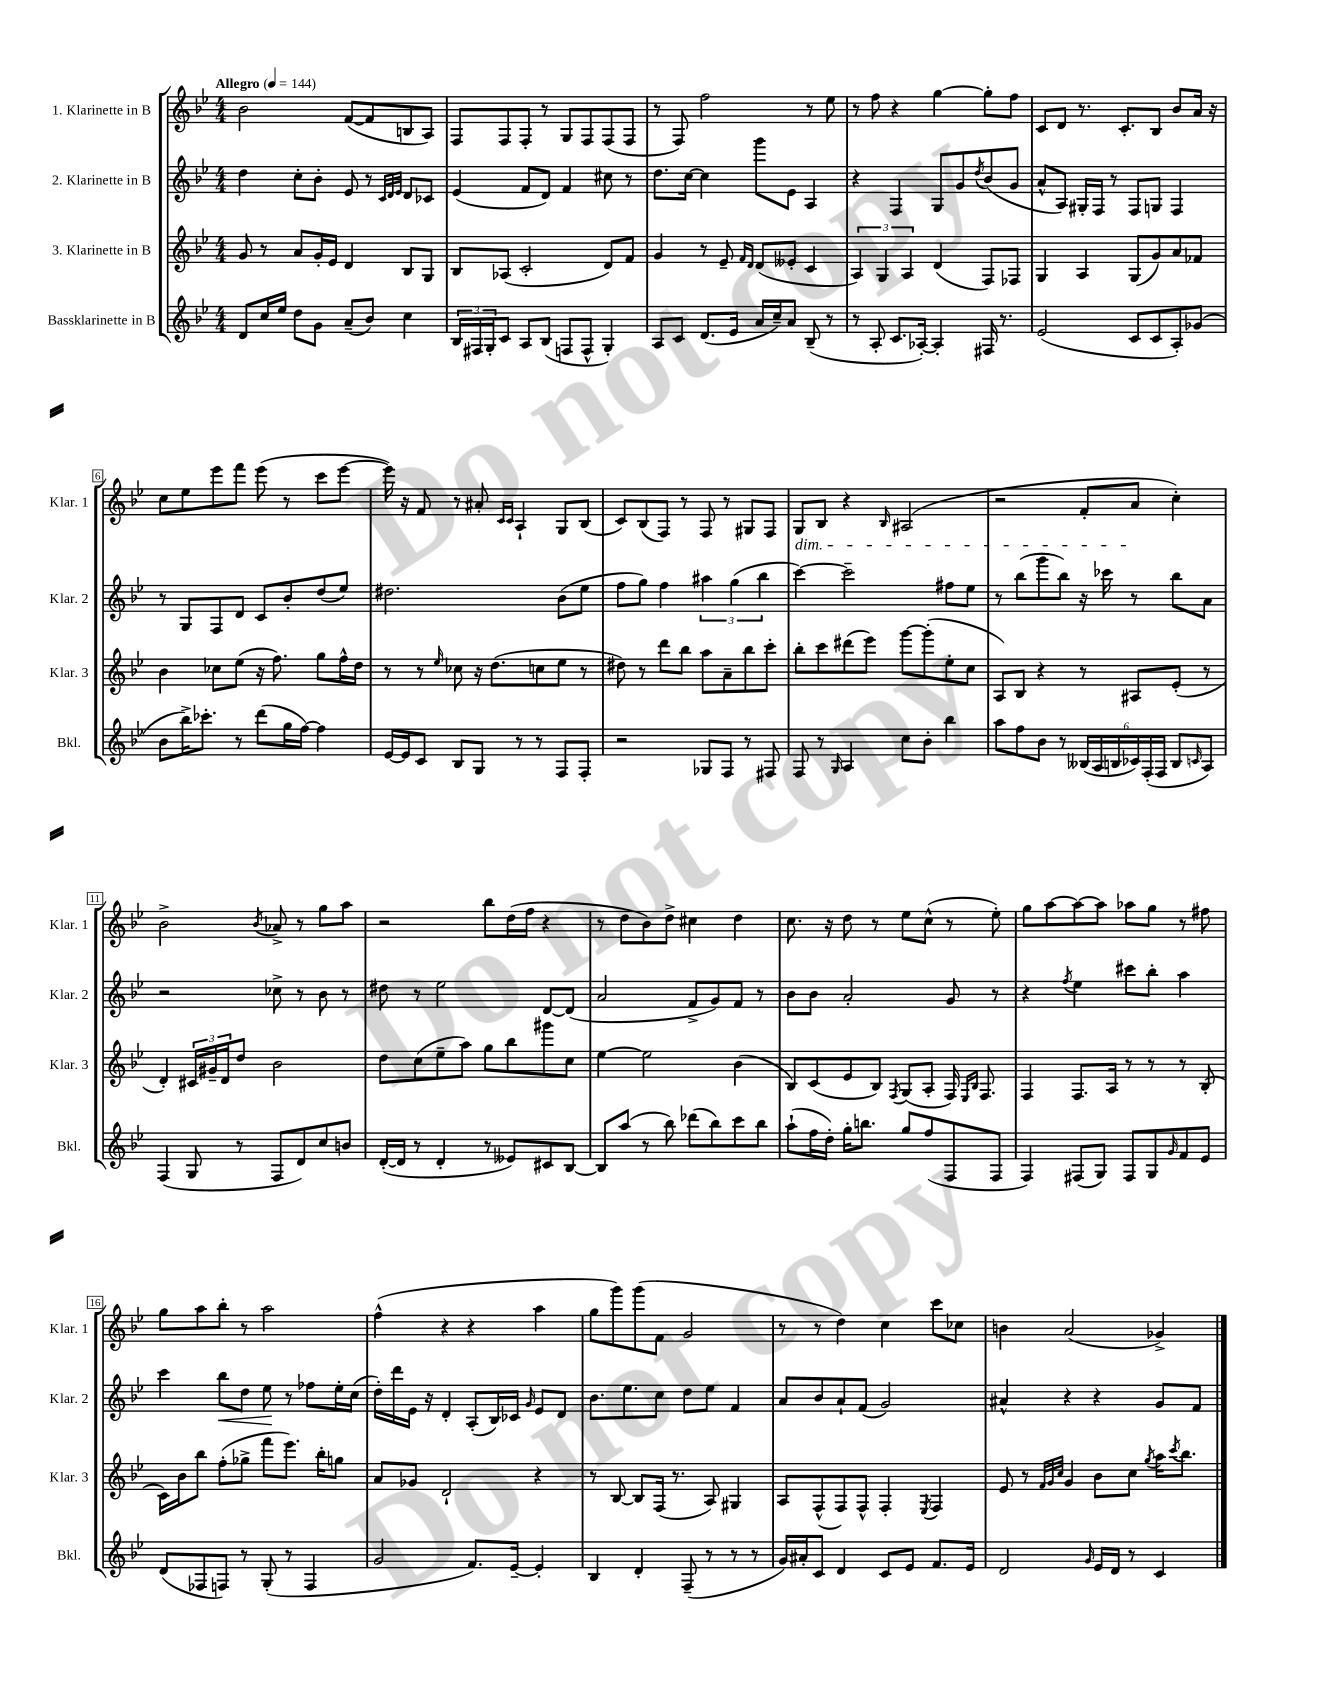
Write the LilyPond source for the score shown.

<<
\new StaffGroup <<
\new Staff = "s0" \with { instrumentName = "1. Klarinette in B" shortInstrumentName = "Klar. 1" } {
    \clef treble \key bes \major \numericTimeSignature \time 4/4 \tempo "Allegro" 4 = 144
    bes'2 f'8~( f'8 b8 a8) |
    f8 f8 f8-. r8 g8 f8 f8( f8 |
    r8 f8) f''2 r8 ees''8 |
    r8 f''8 r4 g''4~ g''8-. f''8 |
    c'8 d'8 r8. c'8.-. bes8 bes'8 a'16 r16 |
    c''8 ees''8 ees'''8 f'''8 ees'''8( r8 c'''8 ees'''8~ |
    ees'''16) r16 f'8 r8 ais'8-. \grace { c'16 c'16 } a4-! g8 bes8( |
    c'8) bes8( f8) r8 f8 r8 gis8 f8 |
    g8\dim bes8 r4 \grace { bes16 } ais2( |
    r2 f'8-. a'8\! c''4-.) |
    bes'2-> \acciaccatura { bes'8 } aes'8-> r8 g''8 a''8 |
    r2 bes''8 d''16( f''16 r4 |
    r8 d''8 bes'8) d''8-> cis''4 d''4 |
    c''8. r16 d''8 r8 ees''8 c''8-^( r8 ees''8-.) |
    g''8 a''8~ a''8~ a''8 aes''8 g''8 r8 fis''8 |
    g''8 a''8 bes''8-. r8 a''2 |
    f''4-^( r4 r4 a''4 |
    g''8 g'''8) g'''8( f'8 g'2 |
    r8 r8 d''4) c''4 c'''8 ces''8 |
    b'4 a'2( ges'4->) \bar "|." |
}
\new Staff = "s1" \with { instrumentName = "2. Klarinette in B" shortInstrumentName = "Klar. 2" } {
    \clef treble \key bes \major \numericTimeSignature \time 4/4
    d''4 c''8-. bes'8-. ees'8 r8 \grace { c'32 d'32 ees'32 } d'8 ces'8 |
    ees'4( f'8 d'8) f'4 cis''8 r8 |
    d''8. c''16~ c''4 g'''8 ees'8 a4 |
    r4 f4 g8 g'8 \acciaccatura { d''8 } bes'8( g'8 |
    a'8-^ a8) gis16-. f16 r8 f8 g8 f4 |
    r8 g8 f8 d'8 c'8 bes'8-. d''8( ees''8) |
    dis''2. bes'8( ees''8 |
    f''8 g''8) f''4 \tuplet 3/2 { ais''4 g''4( bes''4 } |
    c'''4~) c'''2-- fis''8 ees''8 |
    r8 bes''8( g'''8 bes''8) r16 ces'''16 r8 bes''8 a'8 |
    r2 ces''8-> r8 bes'8 r8 |
    dis''8 r8 ees''2 d'8~ d'8( |
    a'2 f'8-> g'8) f'8 r8 |
    bes'8 bes'8 a'2-. g'8 r8 |
    r4 \acciaccatura { f''8 } ees''4 cis'''8 bes''8-. a''4 |
    c'''4 bes''8\< d''8 ees''8\! r8 fes''8 ees''16-. c''16( |
    d''16-.) d'''16 ees'16 r16 d'4-. a8-.( bes16) ces'16 \grace { g'16 } ees'8 d'8 |
    bes'8. ees''8. c''8 d''8 ees''8 f'4 |
    a'8 bes'8 a'8-! f'8( g'2) |
    ais'4-^ r4 r4 g'8 f'8 \bar "|." |
}
\new Staff = "s2" \with { instrumentName = "3. Klarinette in B" shortInstrumentName = "Klar. 3" } {
    \clef treble \key bes \major \numericTimeSignature \time 4/4
    g'8 r8 a'8 g'16-. ees'16 d'4 bes8 g8 |
    bes8 aes8( c'2-. d'8) f'8 |
    g'4 r8 ees'8-- \grace { f'16 d'16 } d'8( eeses'8-. c'4 |
    \tuplet 3/2 { a4) g4 a4 } d'4( f8) fes8 |
    g4 a4 g8( g'8) a'8 fes'8 |
    bes'4 ces''8 ees''8( r16 f''8.) g''8 f''16-^ d''16 |
    r8 r8 \grace { ees''16 } ces''8 r16 d''8.( c''8 ees''8 r8 |
    dis''8) r8 d'''8 bes''8 a''8 a'8-- bes''8 c'''8-. |
    bes''8-. c'''8 dis'''8( ees'''8) g'''8~ g'''8-.( ees''8-. c''8 |
    a8) bes8 r4 r8 ais8 ees'8-.( r8 |
    d'4-.) \tuplet 3/2 { cis'16 gis'16-- d'16 } d''8 bes'2 |
    d''8 c''8( ees''8-- a''8) g''8 bes''8 gis'''8 c''8 |
    ees''4~ ees''2 bes'4( |
    bes8) c'8( ees'8 bes8) \acciaccatura { f8 } g8( a8-. f16) \grace { ees16 bes16 } f8. |
    f4 f8. a16 r8 r8 r8 bes8-.( |
    c'16) bes'16 bes''8 f''8-.( ges''8-> f'''8 ees'''8.) bes''16-. g''8 |
    a'8 ges'8 d'2-! r4 |
    r8 bes8~ bes8 f16( r8. a8) gis4 |
    a8 f8-^( f8) f8-^ f4-. \acciaccatura { ees8 } f4 |
    ees'8 r8 \grace { f'32 g'32 c''32 } g'4 bes'8 c''8 \acciaccatura { g''8 } a''16 \acciaccatura { c'''8 } bes''8. \bar "|." |
}
\new Staff = "s3" \with { instrumentName = "Bassklarinette in B" shortInstrumentName = "Bkl." } {
    \clef treble \key bes \major \numericTimeSignature \time 4/4
    d'8 c''16 ees''16 d''8 g'8 a'8--( bes'8) c''4 |
    \tuplet 3/2 { bes16 fis16 g16-. } c'8 a8 bes8( f8 f8-^ g4-.) |
    a8 c'8 d'8.( ees'16 a'16 c''16--) a'8 bes8--( r8 |
    r8 a8-. c'8. aes16~-.) aes4-. fis16 r8. |
    ees'2( c'8 c'8 a8-.) ges'8( |
    bes'8 bes''16->) ces'''8.-. r8 d'''8( g''16 f''16~) f''4 |
    ees'16~ ees'16 c'8 bes8 g8 r8 r8 f8 f8-. |
    r2 ges8 f8 r8 fis8 |
    f8 r8 \grace { g16 } a4 c''8 bes'8-. bes''4 |
    a''8 f''8 bes'8 r8 \tuplet 6/4 { beses16( a16 b16 ces'16) f16-.( f16 } b8 \grace { c'16 } a8) |
    f4( g8 r8 f8 d'8) c''8 b'8 |
    d'16~-.( d'16 r8 d'4-. r8 eeses'8) cis'8 bes8~ |
    bes8 a''8( r8 bes''8) des'''8( bes''8) c'''8 bes''8 |
    a''8-!( f''16 d''16-.) g''16-. b''8. g''8 f''8( f8 f8 |
    f4) fis8( g8) fis8 g8 \grace { g'16 } f'8 ees'8 |
    d'8( fes8 f8) r8 g8-.( r8 f4 |
    g'2 f'8.) ees'16~-- ees'4-. |
    bes4 d'4-. f8--( r8 r8 r8 |
    g'16) ais'16-. c'8 d'4 c'8 ees'8 f'8. ees'16 |
    d'2 \grace { g'16 } ees'16 d'16 r8 c'4 \bar "|." |
}
>>
>>
\layout { \context { \Score \override BarNumber.stencil = #(make-stencil-boxer 0.1 0.3 ly:text-interface::print) } }
